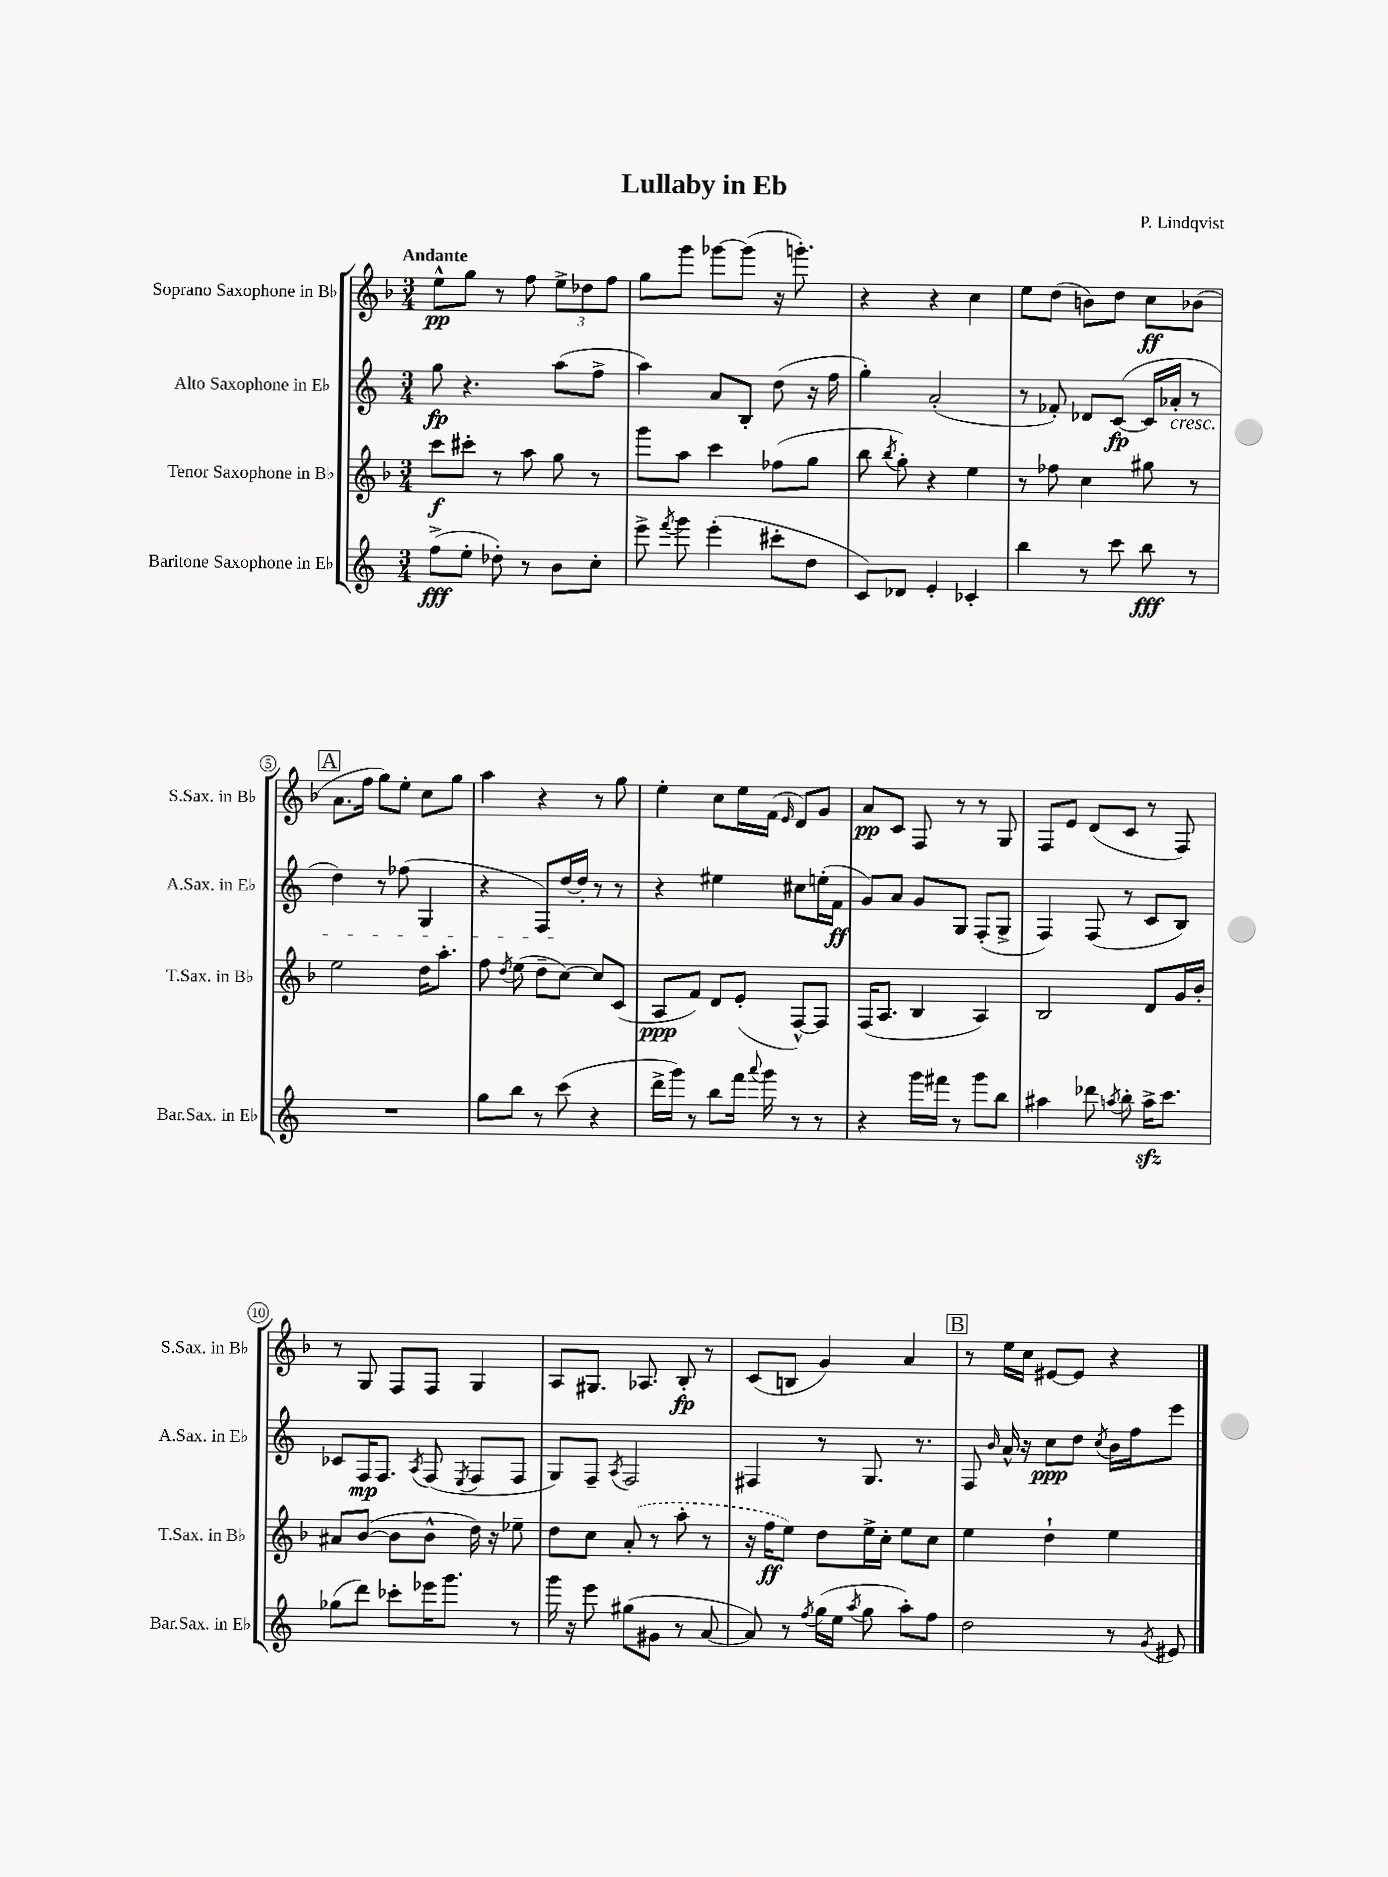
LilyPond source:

\header { title = "Lullaby in Eb" composer = "P. Lindqvist" }
<<
\new StaffGroup <<
\new Staff = "s0" \with { instrumentName = "Soprano Saxophone in Bb" shortInstrumentName = "S.Sax. in Bb" } {
    \clef treble \key f \major \numericTimeSignature \time 3/4 \tempo "Andante"
    \autoBeamOff e''8[-^\pp g''8] r8 f''8 \tuplet 3/2 { e''8[-> des''8 f''8] } |
    g''8[ g'''8] ges'''8[~ ges'''8]( r16 g'''8.-.) |
    r4 r4 c''4 |
    e''8[ d''8]( b'8[) d''8] c''8[\ff bes'8]( |
    \mark \markup { \box "A" } a'8.[ f''16] g''8[) e''8]-. c''8[ g''8] |
    a''4 r4 r8 g''8 |
    e''4-. c''8[ e''16 f'16]( \grace { e'16 } d'8[) g'8] |
    a'8[\pp c'8] f8 r8 r8 g8 |
    f8[ e'8] d'8[( c'8] r8 f8) |
    r8 g8 f8[ f8] g4 |
    a8[ gis8.] aes8. bes8-.\fp r8 |
    c'8[( b8] g'4) a'4 |
    \mark \markup { \box "B" } r8 e''16[ c''16] eis'8[~ eis'8] r4 \bar "|." |
}
\new Staff = "s1" \with { instrumentName = "Alto Saxophone in Eb" shortInstrumentName = "A.Sax. in Eb" } {
    \clef treble \key c \major \numericTimeSignature \time 3/4
    \autoBeamOff g''8\fp r4. a''8[( f''8]-> |
    a''4) a'8[ b8]-. d''8( r16 f''16 |
    g''4-.) a'2-.( |
    r8 fes'8-.) des'8[ c'8]~\fp( c'16[ aes'16]-.\cresc r8 |
    \mark \markup { \box "A" } d''4) r8 fes''8( g4 |
    r4 f8[) d''16~\! d''16]-. r8 r8 |
    r4 eis''4 cis''8[ e''16-.( f'16]\ff |
    g'8[) a'8] g'8[ g8] f8[-.( g8]-> |
    f4) f8( r8 c'8[ b8]) |
    ces'8[ f16\mp f8.] \acciaccatura { a8 } f8( \acciaccatura { e8 } f8[ f8] |
    g8[) f8]-- \acciaccatura { a8 } f2 |
    fis4 r8 g8. r8. |
    \mark \markup { \box "B" } f8 \grace { b'16 } a'16-^ r16 c''8[\ppp d''8] \acciaccatura { c''8 } b'16[ f''16 e'''8] \bar "|." |
}
\new Staff = "s2" \with { instrumentName = "Tenor Saxophone in Bb" shortInstrumentName = "T.Sax. in Bb" } {
    \clef treble \key f \major \numericTimeSignature \time 3/4
    \autoBeamOff c'''8[\f cis'''8]-. r8 a''8 g''8 r8 |
    g'''8[ a''8] c'''4 fes''8[( g''8] |
    bes''8 \acciaccatura { bes''8 } g''8-.) r4 e''4 |
    r8 fes''8 c''4 gis''8 r8 |
    \mark \markup { \box "A" } e''2 d''16[ a''8.]-. |
    f''8 \acciaccatura { d''8 } e''8( d''8[-- c''8]~) c''8[ c'8]( |
    a8[\ppp f'8]) d'8[ e'8]-.( f8[~-^) f8] |
    f16[( a8.] bes4 a4) |
    bes2 d'8[ g'16 bes'16]-. |
    ais'8[ bes'8]~( bes'8[ bes'8]-^ d''16) r16 ees''8-- |
    d''8[ c''8] \once \slurDashed a'8-.( r8 a''8-. r8 |
    r16 f''16[\ff e''8]) d''8[ e''16-> c''16]-. e''8[ c''8] |
    \mark \markup { \box "B" } e''4 d''4-! e''4 \bar "|." |
}
\new Staff = "s3" \with { instrumentName = "Baritone Saxophone in Eb" shortInstrumentName = "Bar.Sax. in Eb" } {
    \clef treble \key c \major \numericTimeSignature \time 3/4
    \autoBeamOff f''8[->\fff( e''8]-. des''8-.) r8 b'8[ c''8]-. |
    e'''8-> \acciaccatura { f'''8 } g'''8 e'''4-.( cis'''8[-. d''8] |
    c'8[) des'8] e'4-. ces'4-. |
    b''4 r8 c'''8 b''8\fff r8 |
    \mark \markup { \box "A" } R2. |
    g''8[ b''8] r8 c'''8( r4 |
    d'''16[-> g'''16]) r8 b''8[ f'''16] \appoggiatura { a'''8 } g'''16 r8 r8 |
    r4 g'''16[ fis'''16] r8 g'''8[ b''8] |
    ais''4 des'''8 \acciaccatura { a''8 } b''8-. a''16[->\sfz c'''8.] |
    ges''8[( d'''8]) ces'''8[-. ees'''16 g'''8.] r8 |
    g'''16 r16 e'''8 gis''8[( gis'8] r8 a'8~ |
    a'8) r8 \acciaccatura { f''8 } g''16[( e''16] \acciaccatura { a''8 } g''8 a''8[-.) f''8] |
    \mark \markup { \box "B" } d''2 r8 \acciaccatura { g'8 } eis'8 \bar "|." |
}
>>
>>
\layout { \context { \Score \override BarNumber.stencil = #(make-stencil-circler 0.1 0.3 ly:text-interface::print) } }
